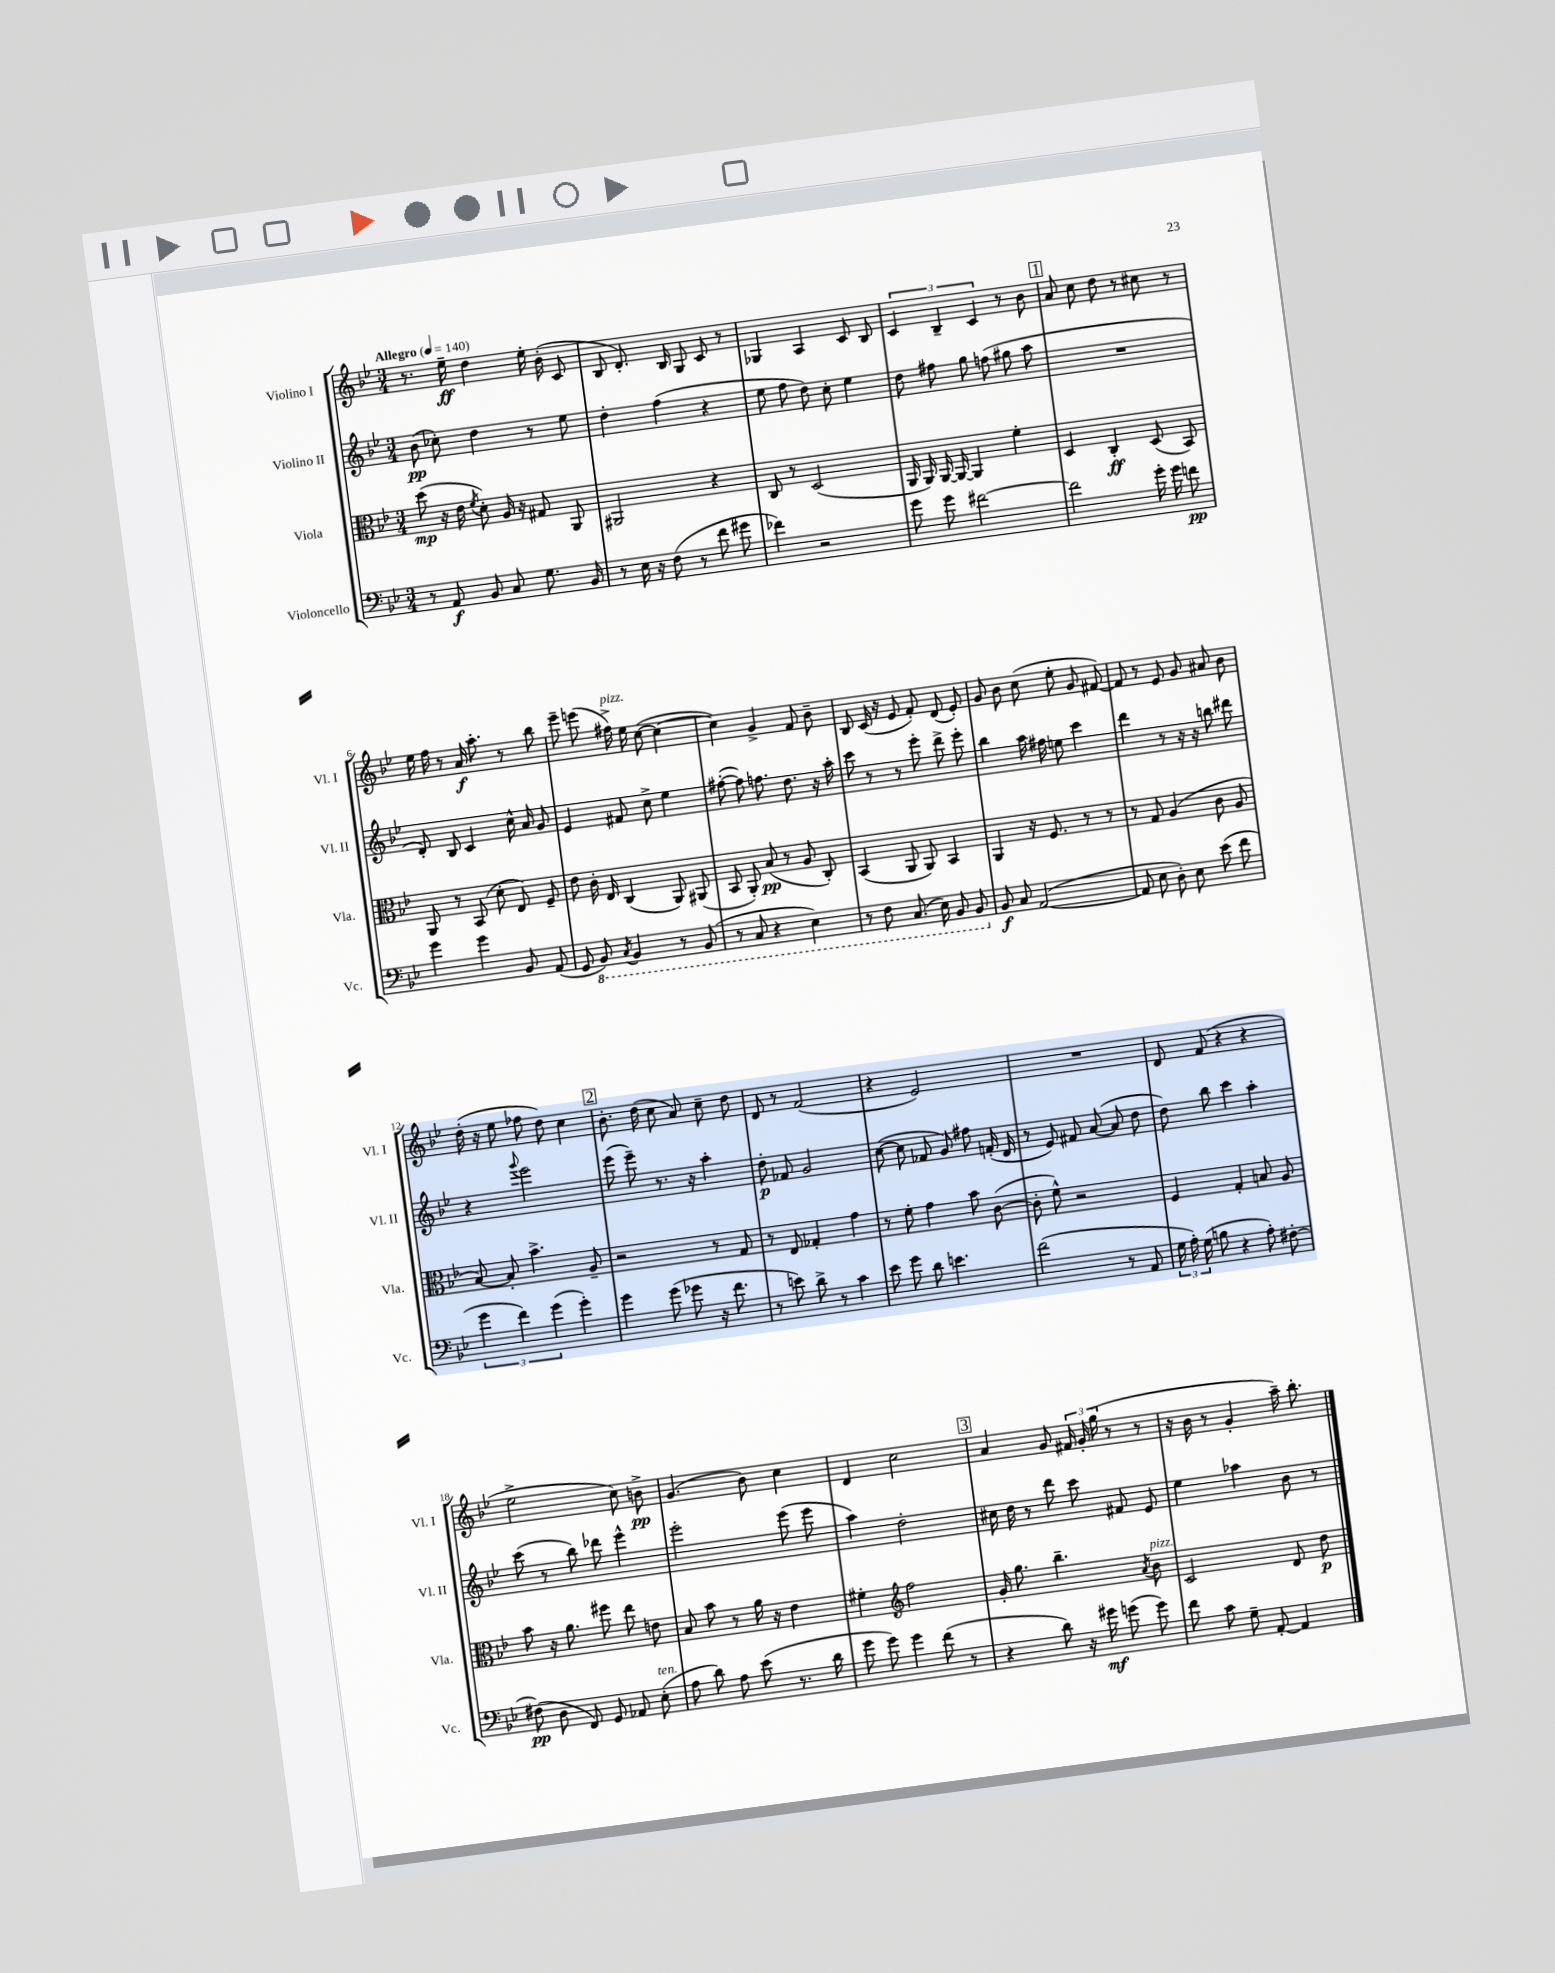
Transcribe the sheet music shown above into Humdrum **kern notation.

**kern	**kern	**kern	**kern
*staff4	*staff3	*staff2	*staff1
*clefF4	*clefC3	*clefG2	*clefG2
*k[b-e-]	*k[b-e-]	*k[b-e-]	*k[b-e-]
*M3/4	*M3/4	*M3/4	*M3/4
*MM140	*MM140	*MM140	*MM140
8r	(8dd	(8b-	8.r
8AA	16r	8cc-')	.
.	16e-	.	16ee-~
.	8qf	.	.
8BB-	8d')	4dd	4dd
8C	16A	.	.
.	16r	.	.
8.G	8G#	8r	16ee-'
.	.	.	(16b-'
.	8AA	8ee-	8c
16BB-	.	.	.
=	=	=	=
8r	2AA#	4dd'	8B-
16E-	.	.	8.d')
16r	.	.	.
(8F	.	(4ff	.
.	.	.	16B-
8r	.	.	8G
8f	4r	4r	8c
8g#	.	.	8r
=	=	=	=
4f-)	8C	8ee-	4G-
.	8r	8ff	.
2r	(2D	8dd)	4A
.	.	8cc'	.
.	.	4ee-	8c
.	.	.	8B-
=	=	=	=
8g	16AA	8dd	6c
.	16AA)	.	.
8g	[16AA	8ff#	.
.	.	.	6B-~
.	16AA_	.	.
[2f#	4AA]	8gg	.
.	.	.	6c
.	.	(8ff	.
.	4f'	8gg#	8r
.	.	8aa	8b-
=	=	=	=
2f#]	4D	2.r	8a
.	.	.	8cc
.	4C'	.	8dd
.	.	.	8r
16g'	(8D	.	8cc#
16g	.	.	.
8f	8BB-)	.	8r
=	=	=	=
4g	8AA	8d')	16ee-
.	.	.	16ff
.	8r	8B-	8r
4g	(8BB-	4c	16a
.	.	.	8.aa'
.	8d'	.	.
8BB-	8E-)	16cc^^	8r
.	.	16a	.
(8AA	8F~	8g	8bb-
=	=	=	=
8GG	8e-	4e-	8eee-~
8BBB-)	16c'	.	(8eee
.	16E-	.	.
8qCC	.	.	.
4BBB-	(4C	8f#	16ff#^)
.	.	.	16ee-
.	.	8cc^	([8cc
8r	8AA)	4ee-	4cc_
(8BBB-	(8AA#	.	.
=	=	=	=
8r	8BB-	([8ff#'	4cc])
8CC	8AA')	8ff#])	.
4r	(8B-	8.ff	4g^
.	8r	.	.
.	.	8.dd	.
4EE-)	8A	.	8f
.	8C')	16r	8b-~
.	.	16aa'	.
=	=	=	=
8r	(4BB-	8ccc	8B-
8FF	.	8r	(16c
.	.	.	16r
(8.CC	8AA	8r	8e-
.	8AA)	8eee-'	8f')
16EE-)	.	.	.
8BBB-	4BB-	8ddd^	(8d
8BBB-	.	8eee-'	8e-')
=	=	=	=
8BB-	4AA	4bb-	8g
8C	.	.	8b-
([2AA	16r	16aa	(8cc
.	8.F	16ff#	.
.	.	8ee	8ee-'
.	8r	4ccc	8g
.	8r	.	[8f#)
=	=	=	=
8AA]	8r	4ddd	8f#]
8E-	8G	.	8r
8D')	(4A	8r	8e-
8E-	.	16r	8g
.	.	16r	.
(8e-	8c	8bb	8a#
8f	8A	8ddd#	8b-
=	=	=	=
6g	[8B-)	4r	(16dd'
.	.	.	16r
.	8B-']	.	8ee-
6f)	.	.	.
.	.	8qqggg	.
.	4.b-^	2eee-	8ff-
(6g	.	.	.
.	.	.	8dd)
4g')	.	.	4cc
.	8A~	.	.
=	=	=	=
4g	2r	(8eee-	8.b-'
.	.	8eee-~)	.
.	.	.	(16dd
(8g	.	8.r	8cc
8g-	.	.	8a)
.	.	16r	.
16r	8r	4aa'	8cc~
8.f	.	.	.
.	8G	.	8dd
=	=	=	=
8r	8r	8dd'	8d
8e)	8E-	8f-	8r
8d^	4G-'	2g	(2f
8r	.	.	.
4c	4g	.	.
=	=	=	=
8e-	8r	([8cc	4r
8g	8f'	8cc]	.
8d	4g	8f-	2e-)
4.e	.	8g)	.
.	8b-	8ff#	.
.	([8c	(16f'	.
.	.	16d	.
=	=	=	=
(2f	8c']	8r	2.r
.	8f^^)	8e-)	.
.	2r	8f#	.
.	.	([8a	.
8r	.	8a]	.
8AA	.	8dd	.
=	=	=	=
24G	4F	8dd)	8d
24A')	.	.	.
(24G	.	.	.
8B	.	8bb-	(8f
4r	4G'	4ccc	4r
8A')	8B	4aa'	4r
[8F#'	8A	.	.
=	=	=	=
(8F#]	8b-	(8ccc	2ee-^
8D	16r	8r	.
.	8.a	.	.
8FF)	.	8bb-)	.
8GG	8ff#	8ddd-	.
8AA-	8ee-	4eee-^^	8cc)
(8E-'	8e	.	8b^
=	=	=	=
8A	8B-	2eee-'	(4.g
8d)	8b-	.	.
8A	8r	.	.
(8e-	16a	.	8b-)
.	16r	.	.
8.r	4e-	(8eee-	4cc
.	.	8eee-	.
16d	.	.	.
=	=	=	=
8g	4f#'	4aa)	4d
8g)	.	.	.
*	*clefG2	*	*
4g	2ff	2dd'	2cc
(8f	.	.	.
8r	.	.	.
=	=	=	=
4r	16g'	16cc#	4a
.	8.gg	16dd	.
.	.	8r	.
8d)	4.bb-~	8ddd	8g
16r	.	8ccc	24f#
.	.	.	24g'
16g#	.	.	.
.	.	.	(24gg
(8g	.	8f#	8r
.	8qa	.	.
8g)	8b-	8e-	8r
=	=	=	=
8f	2c	4ee-	16r
.	.	.	16b-
8c	.	.	8r
8G~	.	4aa-	4g'
[8AA'	.	.	.
4AA]	8d	8b-	16aa~)
.	.	.	8.bb-'
.	8dd	8r	.
==	==	==	==
*-	*-	*-	*-
